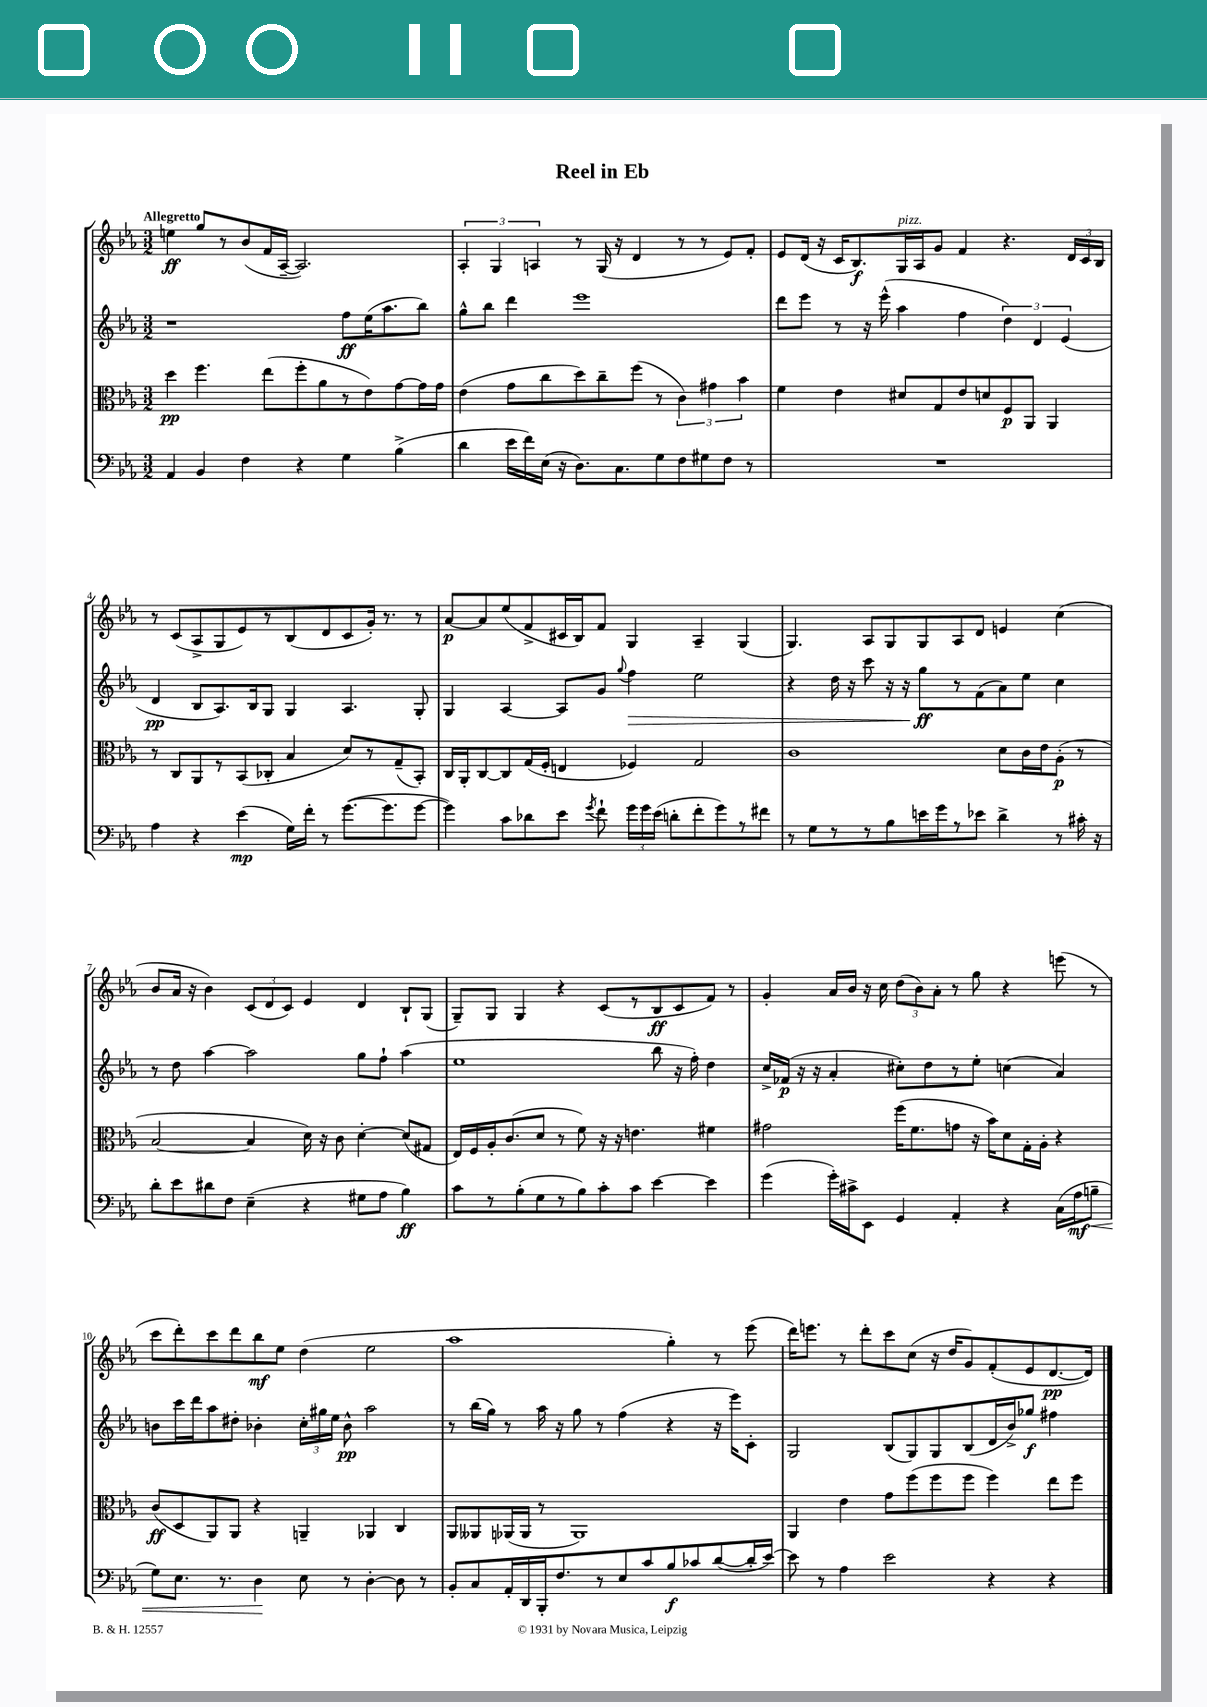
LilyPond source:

\header { title = "Reel in Eb" }
<<
\new StaffGroup <<
\new Staff = "s0" {
    \clef treble \key ees \major \numericTimeSignature \time 3/2 \tempo "Allegretto"
    \autoBeamOff e''4\ff g''8[ r8 bes'8( f'16 aes16]~-- aes2.) |
    \tuplet 3/2 { aes4-. g4 a4 } r8 g16( r16 d'4 r8 r8 ees'8[) f'8]-. |
    ees'8[ d'16]( r16 c'16[ bes8.\f) g16^\markup { \italic "pizz." } aes16 g'8] f'4 r4. \tuplet 3/2 { d'16[ c'16 bes16] } |
    r8 c'8[( aes8-> g8 ees'8) r8 bes8( d'8 c'8 g'16]-.) r8. r8 |
    aes'8[~\p aes'8 ees''8( f'8-> cis'16 bes16) f'8] g4 aes4-- g4( |
    g4.) aes8[ g8 g8 aes8 d'8] e'4 c''4( |
    bes'8[ aes'16] r16 bes'4) \tuplet 3/2 { c'8[( d'8 c'8]) } ees'4 d'4 bes8[-! g8]( |
    g8[--) g8] g4 r4 c'8[( r8 bes8\ff c'8 f'8]) r8 |
    g'4-. aes'16[ bes'16] r16 c''16 \tuplet 3/2 { d''8[( bes'8) aes'8]-. } r8 g''8 r4 e'''8( r8 |
    c'''8[ d'''8-.) c'''8 d'''8 bes''8\mf ees''8] d''4( ees''2 |
    aes''1 g''4-.) r8 ees'''8( |
    d'''16[) e'''8.] r8 d'''8[-. c'''8 c''8]( r16 d''16[ g'8) f'8-.( ees'8 d'8.~\pp d'16]) \bar "|." |
}
\new Staff = "s1" {
    \clef treble \key ees \major \numericTimeSignature \time 3/2
    \autoBeamOff r1 f''8[\ff ees''16( aes''8. bes''8]) |
    g''8[-^ bes''8] d'''4 ees'''1 |
    d'''8[ ees'''8] r8 r16 ees'''16-^( aes''4 f''4 \tuplet 3/2 { d''4) d'4 ees'4( } |
    d'4\pp bes8[ aes8.) bes16 g8] g4 aes4. g8-. |
    g4 aes4~ aes8[ g'8] \appoggiatura { g''8 } f''4\> ees''2 |
    r4 d''16 r16 c'''8 r16 r16 g''8[\ff\! r8 f'8( aes'8) ees''8] c''4 |
    r8 d''8 aes''4~ aes''2 g''8[ f''8]-! aes''4( |
    ees''1 bes''8 r16 f''16-.) d''4 |
    c''16[-> fes'16]\p( r16 r16 aes'4-. cis''8[-.) d''8 r8 ees''8]-. c''4( aes'4) |
    b'8[ c'''16 d'''16 aes''8 dis''8]-. bes'4-. \tuplet 3/2 { c''16[-. gis''16 ees''16] } bes'8-^\pp aes''2 |
    r8 bes''16[( g''16]) r8 aes''16 r16 g''8 r8 f''4( r4 r16 ees'''16[) c'8]-. |
    g2 bes8[( g8) g8 bes8( d'16 bes'16->) ges''8]\f fis''4 \bar "|." |
}
\new Staff = "s2" {
    \clef alto \key ees \major \numericTimeSignature \time 3/2
    \autoBeamOff d''4\pp f''4. ees''8[( f''8-. aes'8 r8 ees'8) g'8~ g'16 g'16] |
    ees'4( g'8[ c''8 d''8) c''8-- f''8]( r8 \tuplet 3/2 { c'4) gis'4 bes'4 } |
    f'4 ees'4 dis'8[ g8 ees'8 d'8 f8\p aes,8] aes,4 |
    r8 c8[ aes,8 r8 bes,8( ces8]-. bes4 d'8[) r8 g8--( bes,8]-.) |
    c16[ aes,16-. c8~ c8 g16( f16]-. e4 fes4) g2 |
    c'1 d'8[ c'16 ees'16 aes8]-.\p( r8 |
    bes2~ bes4 d'16) r16 c'8 d'4~-. d'8[( gis8] |
    ees16[) f16 aes16-. c'8.( d'8] r8 f'8) r16 r16 e'4. fis'4 |
    gis'2 f''16[( f'8. g'8] r16 bes'16[) d'8 g16-. aes16]-. r4 |
    c'8[\ff( d8 aes,8) aes,8] r4 a,4-- aes,4 c4 |
    aes,8[ aeses,8 aes,16( aes,16] r8 aes,1) |
    aes,4 ees'4 g'8[ f''8( f''8 f''8] f''4) ees''8[ f''8] \bar "|." |
}
\new Staff = "s3" {
    \clef bass \key ees \major \numericTimeSignature \time 3/2
    \autoBeamOff aes,4 bes,4 f4 r4 g4 bes4->( |
    d'4 ees'16[ f'16) ees16]( r16 d8.[) c8. g8 f8 gis8 f8] r8 |
    R1. |
    aes4 r4 ees'4\mp( g16[) f'16]-. r8 g'8.[~( g'8. g'8]~ |
    g'4) c'8[ des'8 ees'8] \acciaccatura { g'8 } f'8-! \tuplet 3/2 { g'16[ g'16 ees'16]( } d'8[-. f'8-. g'8) r8 fis'8] |
    r8 g8[ r8 r8 bes8 e'16 g'16 r8 ees'8] d'4-> r8 cis'16-. r16 |
    d'8[-. ees'8 dis'8 f8] ees4--( r4 gis8[ aes8] bes4\ff) |
    c'8[ r8 bes8-.( g8 r8 bes8) c'8-. c'8] ees'4~ ees'4 |
    g'4( g'16[-.) cis'16-> ees,8] g,4 aes,4-. r4 c16[( aes16\mf b8]--\< |
    g8[) ees8.] r8. d4\! ees8 r8 d4~-. d8 r8 |
    bes,8[-. c8 aes,16-. d,16 bes,,16-. f8. r8 ees8 c'8 bes8\f ces'8 d'8~( d'16-. ees'16]~) |
    ees'8 r8 aes4 ees'2 r4 r4 \bar "|." |
}
>>
>>
